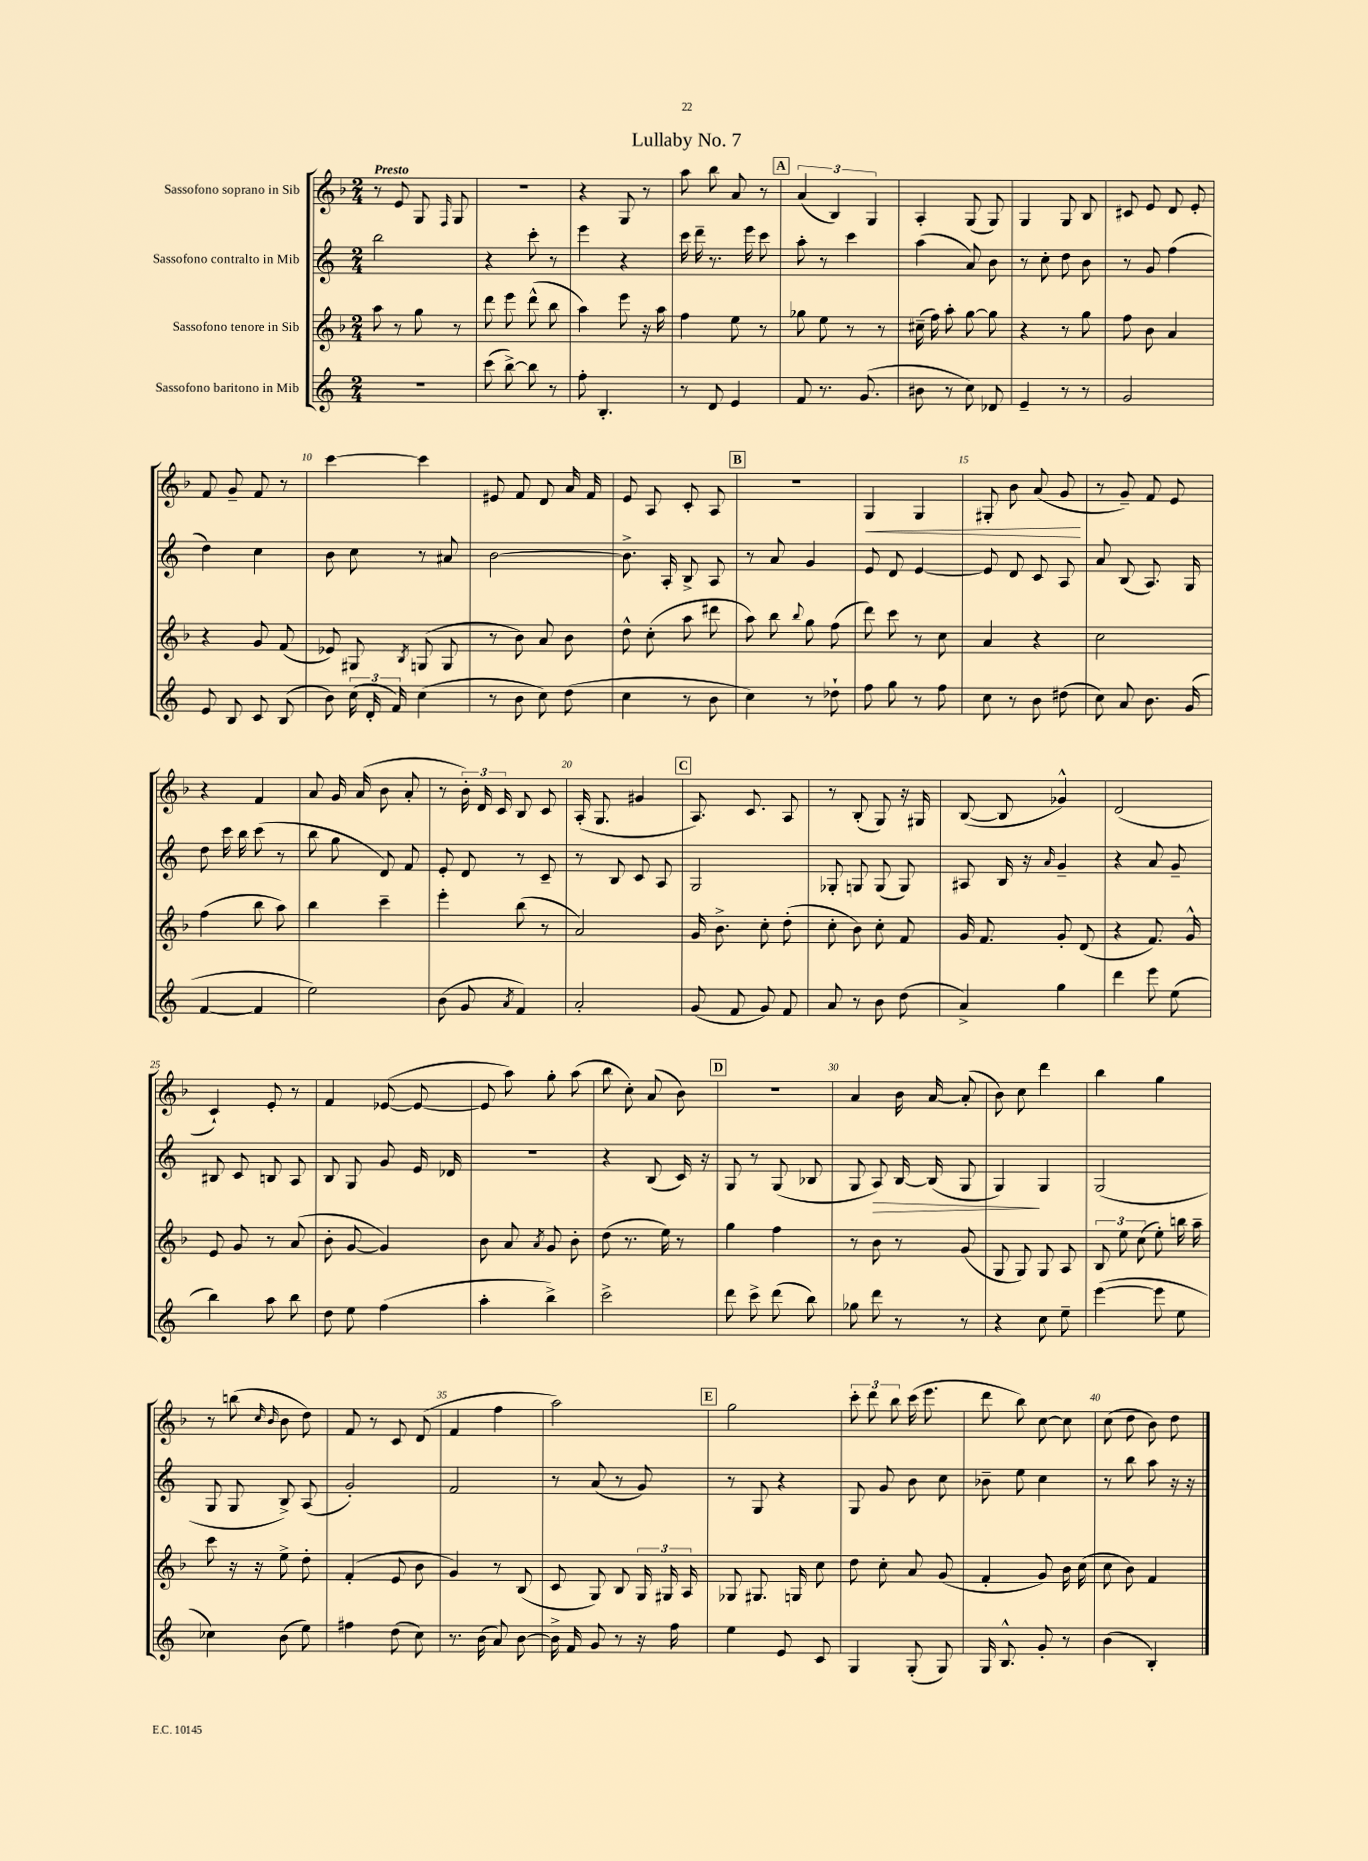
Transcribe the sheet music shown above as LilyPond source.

\header { title = "Lullaby No. 7" }
<<
\new StaffGroup <<
\new Staff = "s0" \with { instrumentName = "Sassofono soprano in Sib" } {
    \clef treble \key f \major \numericTimeSignature \time 2/4 \tempo "Presto"
    \autoBeamOff r8 e'8 g8 \grace { f16 } g8 |
    R2 |
    r4 g8 r8 |
    a''8 bes''8 a'8 r8 |
    \mark \markup { \box "A" } \tuplet 3/2 { a'4( bes4) g4 } |
    a4-. g8( g8) |
    g4 g8 bes8 |
    cis'8 e'8 d'8 e'8-. |
    f'8 g'8-- f'8 r8 |
    c'''4~ c'''4 |
    eis'8 f'8 d'8 a'16 f'16 |
    e'8 a8 c'8-. a8 |
    \mark \markup { \box "B" } R2 |
    g4\< g4 |
    gis8-. bes'8 a'8( g'8\! |
    r8 g'8--) f'8 e'8 |
    r4 f'4 |
    a'8 g'16 a'16( bes'8 a'8-. |
    r8 \tuplet 3/2 { bes'16-.) d'16 c'16 } bes8 c'8 |
    a16-.( g8. gis'4 |
    \mark \markup { \box "C" } a8.) c'8. a8 |
    r8 bes8-.( g8) r16 gis16 |
    bes8~( bes8 ges'4-^) |
    d'2( |
    c'4-!) e'8-. r8 |
    f'4 ees'8~( ees'8~ |
    ees'8 a''8) g''8-. a''8( |
    bes''8 c''8-.) a'8( bes'8) |
    \mark \markup { \box "D" } R2 |
    a'4 bes'16 a'16~ a'8-.( |
    bes'8) c''8 d'''4 |
    bes''4 g''4 |
    r8 b''8( \grace { c''16 bes'16 } bes'8 d''8) |
    f'8 r8 c'8 d'8( |
    f'4 f''4 |
    a''2) |
    \mark \markup { \box "E" } g''2 |
    \tuplet 3/2 { c'''8-. d'''8 bes''8 } c'''16( e'''8. |
    d'''8 bes''8) c''8~ c''8 |
    c''8( d''8 bes'8) d''8 \bar "|." |
}
\new Staff = "s1" \with { instrumentName = "Sassofono contralto in Mib" } {
    \clef treble \key c \major \numericTimeSignature \time 2/4
    \autoBeamOff b''2 |
    r4 c'''8-. r8 |
    e'''4 r4 |
    c'''16 d'''16-- r8. e'''16 c'''8 |
    \mark \markup { \box "A" } a''8-. r8 c'''4 |
    a''4( a'8) b'8 |
    r8 c''8-. d''8 b'8 |
    r8 g'8 f''4( |
    d''4) c''4 |
    b'8 c''8 r8 ais'8 |
    b'2~ |
    b'8.-> a16-. b8-> a8 |
    \mark \markup { \box "B" } r8 a'8 g'4 |
    e'8 d'8 e'4~ |
    e'8 d'8 c'8 a8 |
    a'8 b8( a8.) g16 |
    d''8 c'''16 b''16 c'''8( r8 |
    b''8 g''8 d'8) f'8 |
    e'8-. d'8 r8 c'8-- |
    r8 b8 c'8 a8 |
    \mark \markup { \box "C" } g2 |
    ges8-. g8 g8( g8) |
    ais8 b16 r16 \grace { a'16 } g'4-- |
    r4 a'8 g'8-- |
    bis8 c'8 b8 a8 |
    b8 g8 g'8 e'16 des'16 |
    R2 |
    r4 b8( c'16) r16 |
    \mark \markup { \box "D" } g8 r8 g8( bes8 |
    g8 a8\>) b16~ b16( g8 |
    g4\!) g4 |
    g2( |
    g8 g8 b8->) a8( |
    g'2-.) |
    f'2 |
    r8 a'8( r8 g'8) |
    \mark \markup { \box "E" } r8 g8 r4 |
    g8 g'8 b'8 c''8 |
    bes'8-- e''8 c''4 |
    r8 b''8 a''8 r16 r16 \bar "|." |
}
\new Staff = "s2" \with { instrumentName = "Sassofono tenore in Sib" } {
    \clef treble \key f \major \numericTimeSignature \time 2/4
    \autoBeamOff a''8 r8 g''8 r8 |
    d'''8 e'''8 d'''8-^( bes''8 |
    a''4) e'''8 r16 a''16 |
    f''4 e''8 r8 |
    \mark \markup { \box "A" } ges''8 e''8 r8 r8 |
    cis''16--( f''16) a''8-. g''8~ g''8 |
    r4 r8 g''8 |
    f''8 bes'8 a'4 |
    r4 g'8 f'8( |
    ees'8) gis8 \acciaccatura { bes8 } g8( g8 |
    r8 bes'8) a'8 bes'8 |
    d''8-^ c''8-.( a''8 dis'''8 |
    \mark \markup { \box "B" } a''8) bes''8 \appoggiatura { bes''8 } g''8 f''8( |
    d'''8) c'''8 r8 c''8 |
    a'4 r4 |
    c''2 |
    f''4( bes''8 a''8) |
    bes''4 c'''4-- |
    e'''4-. bes''8( r8 |
    a'2) |
    \mark \markup { \box "C" } g'16 bes'8.-> c''8-. d''8-.( |
    c''8-. bes'8) c''8-. f'8 |
    g'16 f'8. g'8-. d'8( |
    r4 f'8.) g'16-^ |
    e'8 g'8 r8 a'8( |
    bes'8-. g'8~ g'4) |
    bes'8 a'8 \acciaccatura { a'8 } g'8 bes'8-. |
    d''8( r8. e''16) r8 |
    \mark \markup { \box "D" } g''4 f''4 |
    r8 bes'8 r8 g'8( |
    g8 g8) g8 a8 |
    \tuplet 3/2 { bes8 e''8 c''8( } e''8-.) b''16 a''16-- |
    c'''8 r16 r16 e''8-> d''8-. |
    f'4-.( e'8 bes'8 |
    g'4) r8 bes8( |
    c'8 g8) bes8 \tuplet 3/2 { g16 gis16 a16 } |
    \mark \markup { \box "E" } ges8 gis8. g16 c''8 |
    d''8 c''8-. a'8 g'8( |
    f'4-. g'8) bes'16 c''16( |
    c''8 bes'8) f'4 \bar "|." |
}
\new Staff = "s3" \with { instrumentName = "Sassofono baritono in Mib" } {
    \clef treble \key c \major \numericTimeSignature \time 2/4
    \autoBeamOff R2 |
    c'''8( b''8~->) b''8 r8 |
    f''8-. b4.-. |
    r8 d'8 e'4 |
    \mark \markup { \box "A" } f'8 r8. g'8.( |
    bis'8 r8 c''8) des'8 |
    e'4-- r8 r8 |
    g'2 |
    e'8 b8 c'8 b8( |
    b'8) \tuplet 3/2 { c''16( d'16-. f'16) } c''4( |
    r8 b'8 c''8) d''8( |
    c''4 r8 b'8 |
    \mark \markup { \box "B" } c''4) r8 des''8-! |
    f''8 g''8 r8 f''8 |
    c''8 r8 b'8 dis''8( |
    c''8) a'8 b'8. g'16( |
    f'4~ f'4 |
    e''2) |
    b'8( g'8 \acciaccatura { a'8 } f'4) |
    a'2-. |
    \mark \markup { \box "C" } g'8( f'8 g'8) f'8 |
    a'8 r8 b'8 d''8( |
    a'4->) g''4 |
    d'''4 e'''8 e''8( |
    b''4) a''8 b''8 |
    d''8 e''8 f''4( |
    a''4-. b''4->) |
    c'''2-> |
    \mark \markup { \box "D" } d'''8 c'''8-> d'''8( b''8) |
    ges''8 d'''8 r8 r8 |
    r4 c''8 e''8-- |
    e'''4~( e'''8 e''8 |
    ces''4) b'8( e''8) |
    fis''4 d''8( c''8) |
    r8. b'16( a'8) b'8~ |
    b'16-> f'16 g'8 r8 r16 f''16 |
    \mark \markup { \box "E" } e''4 e'8 c'8 |
    g4 g8-.( g8) |
    g16 b8.-^ g'8-. r8 |
    b'4( b4-.) \bar "|." |
}
>>
>>
\layout { \context { \Score \override BarNumber.break-visibility = ##(#f #t #t) barNumberVisibility = #(every-nth-bar-number-visible 5) } }
